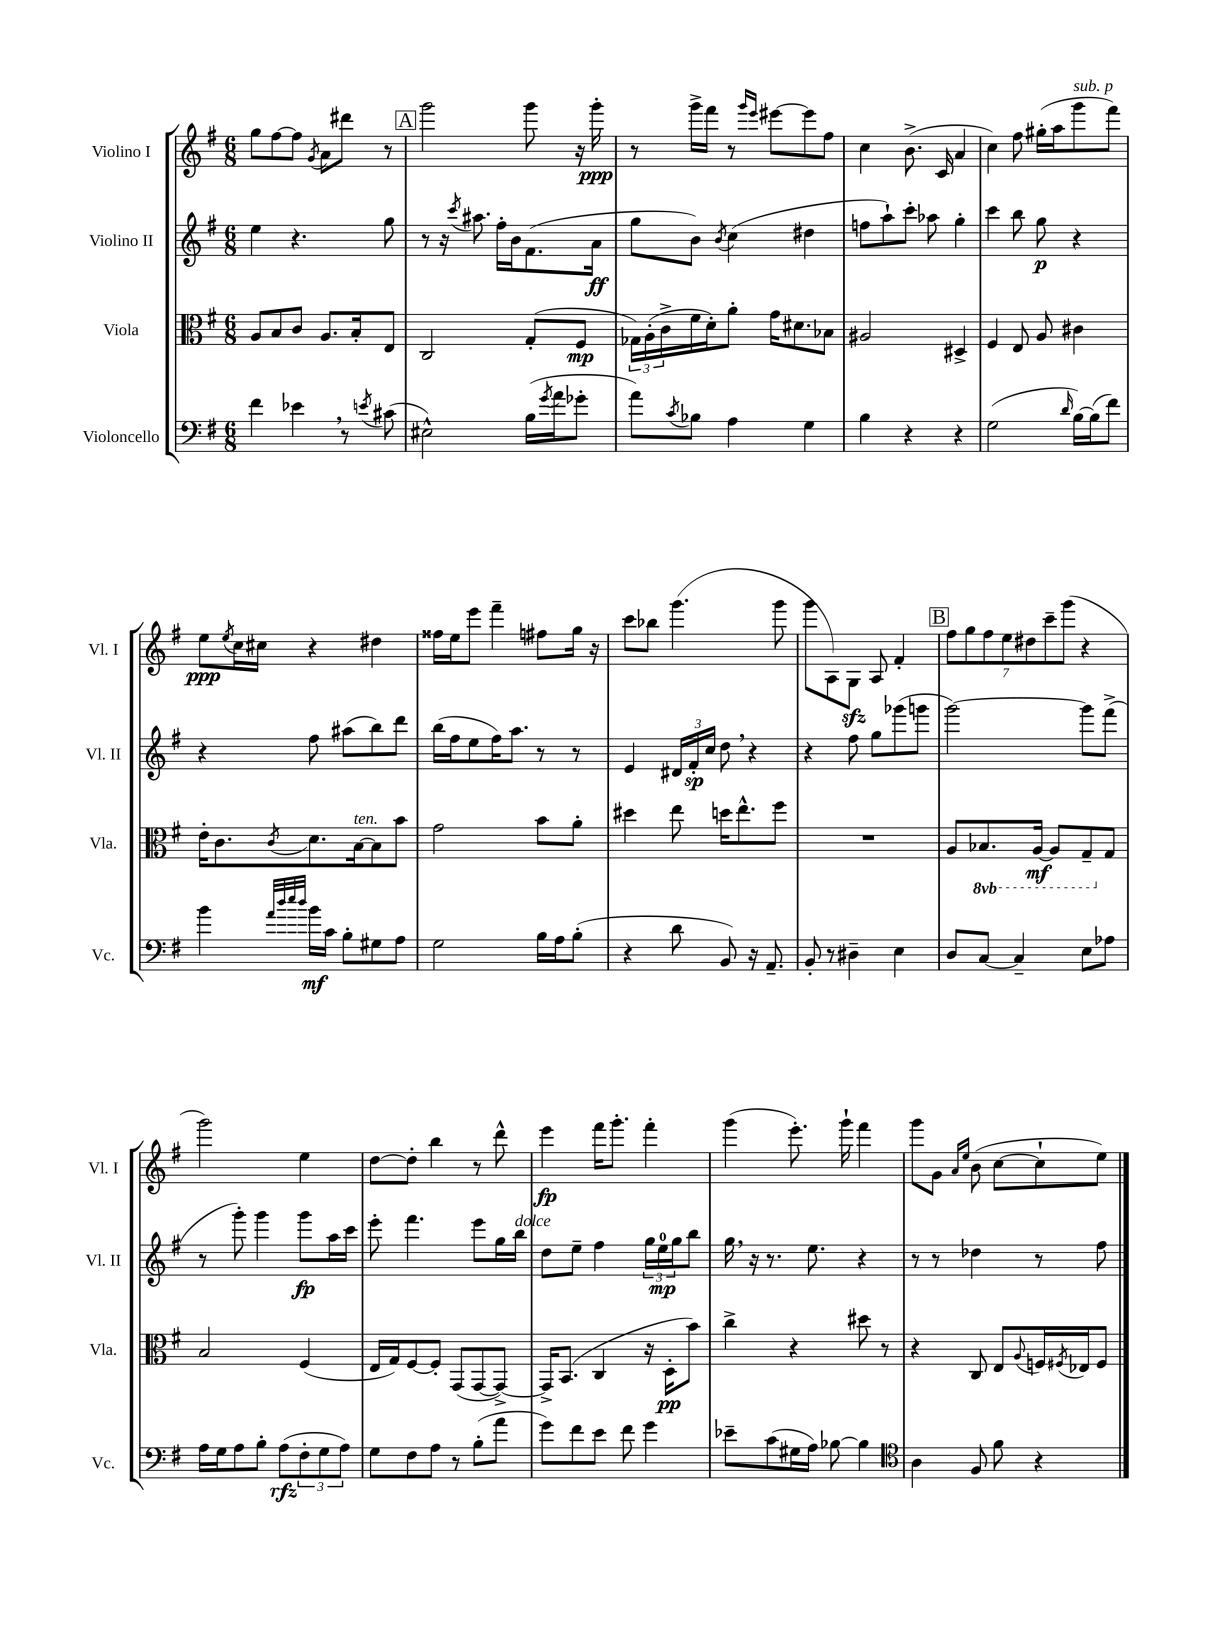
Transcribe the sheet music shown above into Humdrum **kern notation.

**kern	**kern	**kern	**kern
*staff4	*staff3	*staff2	*staff1
*clefF4	*clefC3	*clefG2	*clefG2
*k[f#]	*k[f#]	*k[f#]	*k[f#]
*M6/8	*M6/8	*M6/8	*M6/8
4f#	8A	4ee	8gg
.	8B	.	[8ff#
4e-	8c	4.r	8ff#]
.	.	.	8qg
.	8.A	.	8a
8r	.	.	8ddd#
.	16B'	.	.
8qe	.	.	.
(8c#	8E	8gg	8r
=	=	=	=
2E#^^)	2C	8r	2ggg
.	.	16r	.
.	.	8qccc	.
.	.	8.aa#	.
.	.	16ff#'	.
.	.	16b	.
(16B	(8G'	(8.f#	8ggg
8qg	.	.	.
16a	.	.	.
8g-'	8F#	.	16r
.	.	16a	16ggg'
=	=	=	=
8a)	24G-)	8gg	8r
.	(24A'	.	.
.	24c^	.	.
8qc	.	.	.
8B-	16f#	8b)	16ggg^
.	16d')	.	16fff#
.	.	8qb	.
4A	8a'	(4cc	8r
.	.	.	16qqggg
.	.	.	16qqeee
.	16g	.	[8eee#
.	8.d#	.	.
4G	.	4dd#	8eee#]
.	8B-	.	8ff#
=	=	=	=
4B	2A#	8ff	4cc
.	.	8aa`)	.
4r	.	8ccc'	(8.b^
.	.	8aa-	.
.	.	.	16c
4r	4D#^	4gg'	4a
=	=	=	=
(2G	4F#	4ccc	4cc)
.	8E	8bb	8ff#
.	8A	8gg	(16gg#'
.	.	.	16aa
16qqd	.	.	.
[16B)	4c#	4r	8ggg
(16B]	.	.	.
8f#)	.	.	8fff#)
=	=	=	=
4b	16e'	4r	8ee
.	8.c	.	.
.	.	.	8qee
.	.	.	16cc
.	.	.	16cc#
32qqa	.	.	.
32qqdd	.	.	.
32qqee	.	.	.
32qqdd	8qc	.	.
16b	8.d	8ff#	4r
16c	.	.	.
8B'	.	(8aa#	.
.	[16B	.	.
8G#	8B]	8bb)	4dd#
8A	8b	8ddd	.
=	=	=	=
2G	2g	(16bb	16ff##
.	.	16ff#	16ee
.	.	8ee	8eee
.	.	16ff#)	4fff#~
.	.	8.aa	.
16B	8b	8r	8ff#
16A	.	.	.
(8B'	8a'	8r	16gg
.	.	.	16r
=	=	=	=
4r	4dd#	4e	8ccc
.	.	.	8bb-
8d	8ee	24d#	(4.ggg
.	.	24f#'	.
.	.	24cc	.
8BB)	16dd	8dd	.
.	8.ee^^	.	.
16r	.	4r	.
8.AA~	.	.	.
.	8ff#	.	8ggg
=	=	=	=
8BB'	2.r	4r	8ggg
8r	.	.	8A)
4D#~	.	8ff#	8G
.	.	8gg	8A
4E	.	(8ggg-	4f#'
.	.	8ggg	.
=	=	=	=
8D	8A	[2ggg)	14ff#
.	.	.	14gg
[8C	8.BB-	.	.
.	.	.	14ff#
.	.	.	14ee
4C~]	.	.	.
.	.	.	14dd#
.	[16AA	.	.
.	.	.	14ccc~
.	8AA]	.	.
.	.	.	(14ggg
8E	8GG~	8ggg]	4r
8A-	8G	(8fff#^	.
=	=	=	=
16A	2B	8r	2ggg)
16G	.	.	.
8A	.	8ggg')	.
8B'	.	4ggg	.
(8A	.	.	.
12F#'	(4F#	8ggg	4ee
12G	.	.	.
.	.	16aa	.
12A)	.	.	.
.	.	16ccc	.
=	=	=	=
8G	16E	8eee'	[8dd
.	16G)	.	.
8F#	[8F#	4.fff#	8dd']
8A	8F#']	.	4bb
8r	(8GG	.	.
(8B'	[8GG	8eee	8r
8a	8GG^_)	16gg	8ddd^^
.	.	16bb	.
=	=	=	=
8g)	16GG^]	8dd	4eee
.	(8.BB	.	.
8f#	.	8ee~	.
8e	4C	4ff#	16fff#
.	.	.	8.ggg'
8f#	.	.	.
4g	16r	24gg	4fff#'
.	.	24ee	.
.	16D'	.	.
.	.	24gg	.
.	8b)	8bb	.
=	=	=	=
8e-~	4cc^	16gg	(4ggg
.	.	16r	.
(8c	.	8.r	.
16G#	4r	.	8.eee')
16A)	.	8.ee	.
[8B-	.	.	.
.	.	.	16ggg`
4B-]	8dd#	4r	4fff#
.	8r	.	.
=	=	=	=
*clefC4	*	*	*
4A	4r	8r	8ggg
.	.	8r	8g
.	.	.	16qqa
.	.	.	16qqee
8F#	8C	4dd-	(8b
8f#	8E	.	[8cc
.	8qqA	.	.
4r	16F	8r	8cc`]
.	8qF#	.	.
.	16E-	.	.
.	8F#	8ff#	8ee)
==	==	==	==
*-	*-	*-	*-
